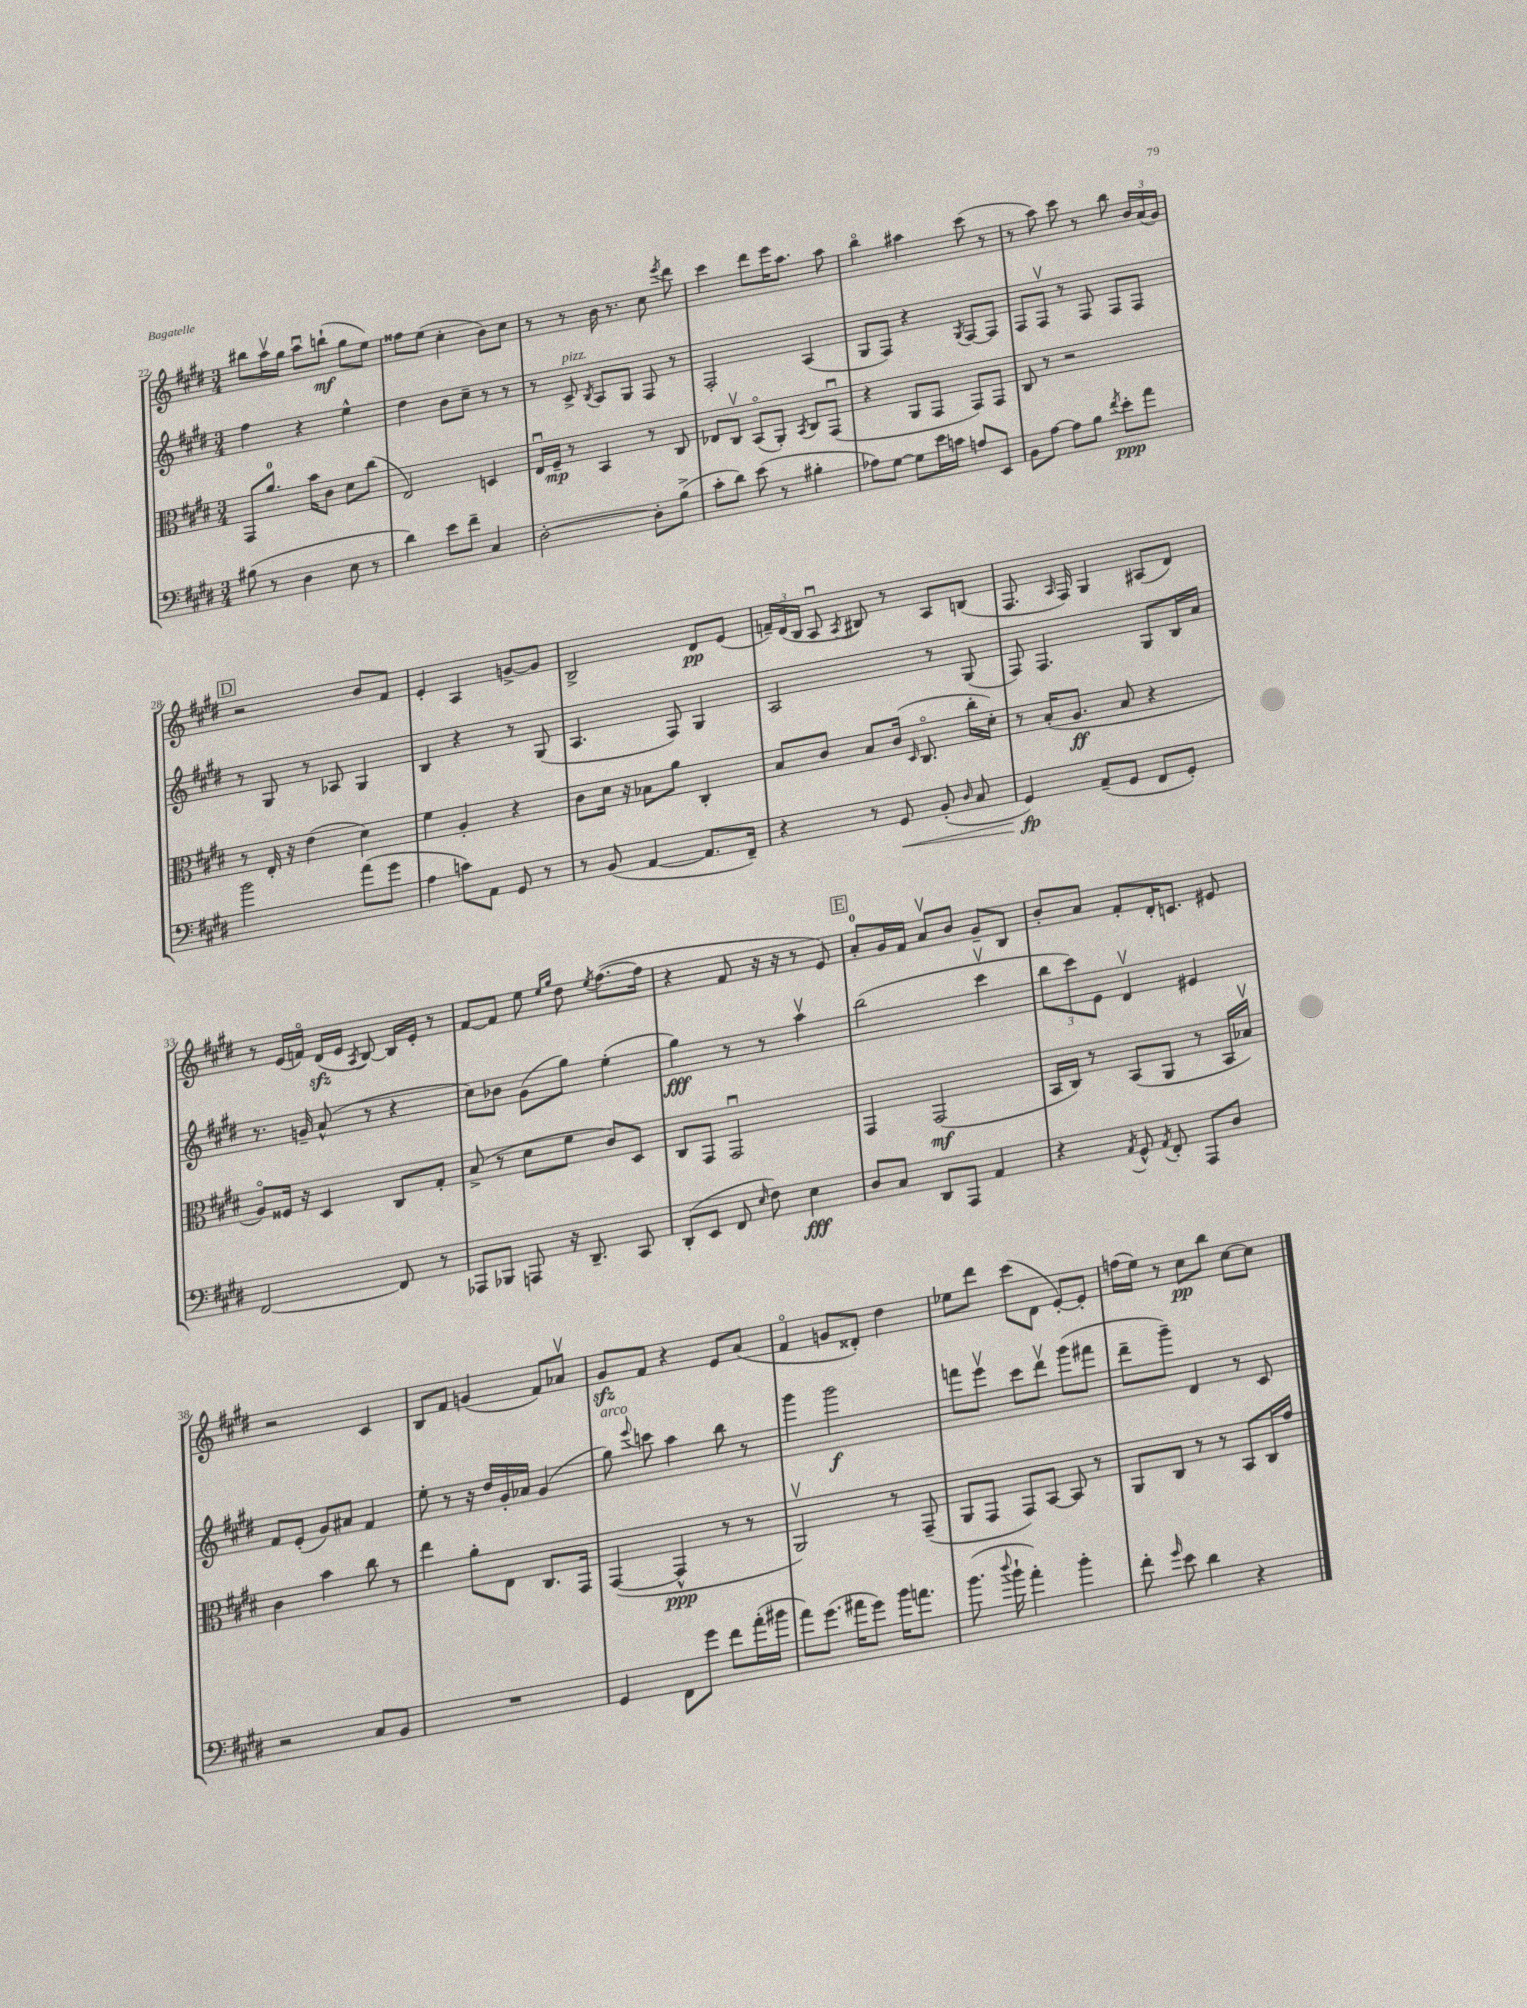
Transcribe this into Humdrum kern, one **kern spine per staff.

**kern	**dynam	**kern	**dynam	**kern	**dynam	**kern	**dynam
*part4	*part4	*part3	*part3	*part2	*part2	*part1	*part1
*staff4	*staff4	*staff3	*staff3	*staff2	*staff2	*staff1	*staff1
*clefF4	*	*clefC3	*	*clefG2	*	*clefG2	*
*k[f#c#g#d#]	*	*k[f#c#g#d#]	*	*k[f#c#g#d#]	*	*k[f#c#g#d#]	*
*M3/4	*	*M3/4	*	*M3/4	*	*M3/4	*
=22	=22	=22	=22	=22	=22	=22	=22
(8B#X\	.	8GG#/L	.	4ff#\	.	8bb#X\L	.
8r	.	8.a/J	.	.	.	16aav\L	.
.	.	.	.	.	.	16gg#\JJ	.
4D#\	.	.	.	4r	.	8aau\L	.
.	.	16b\KL	.	.	.	.	.
.	.	8c#\J	.	.	.	(8bbn`\J	mf
8E\	.	8d#\L	.	4ee^^\	.	8gg#\L	.
8r	.	(8cc#\J	.	.	.	8ee\J)	.
=23	=23	=23	=23	=23	=23	=23	=23
4d#\)	.	2E/)	.	4dd#\	.	8ff##X\L	.
.	.	.	.	.	.	(8ee\J	.
8e\L	.	.	.	8b\L	.	4cc#'\	.
8f#~\J	.	.	.	8cc#~\J	.	.	.
4C#/	.	4Dn/	.	8r	.	8b\L)	.
.	.	.	.	8r	.	8cc#\J	.
=24	=24	=24	=24	=24	=24	=24	=24
[2D#'\	.	16Eu/LL	.	8r	.	8r	.
.	.	16F#~/JJ	mp	.	.	.	.
!	!	!	!	!LO:TX:a:i:t=pizz.	!	!	!
.	.	8r	.	8c#^/	.	8r	.
.	.	.	.	8qB/	.	.	.
.	.	4BB/	.	8A/L	.	16b\	.
.	.	.	.	.	.	8.r	.
.	.	.	.	8G#/J	.	.	.
8D#'\L]	.	8r	.	8F#/	.	8cc#\	.
.	.	.	.	.	.	8qeee/	.
(8B^\J	.	8C#/	.	8r	.	8ddd#\	.
=25	=25	=25	=25	=25	=25	=25	=25
8c#'\L	.	8E-X/L	.	2F#'/	.	4ccc#\	.
8d#\J)	.	8C#v/J	.	.	.	.	.
(8e\	.	(8BB/L	.	.	.	8ddd#\L	.
8r	.	8AA'/J)	.	.	.	16eee\K	.
.	.	.	.	.	.	8.aa\J	.
.	.	8qBB/	.	.	.	.	.
4B#X'\	.	8C#/L	.	(4A/	.	.	.
.	.	(8GG#u/J	.	.	.	8aa\	.
=26	=26	=26	=26	=26	=26	=26	=26
8A-X\L)	.	4r	.	8G#/L	.	4bb\	.
[8G#\J	.	.	.	8F#/J)	.	.	.
8G#\L]	.	8AA/L	.	4r	.	4aa#X\	.
16e\L	.	8GG#/J	.	.	.	.	.
16cn\JJ	.	.	.	.	.	.	.
.	.	.	.	8qG#/	.	.	.
8An/L	.	8GG#/L)	.	[8F#/L	.	(8ccc#\	.
8EE/J	.	8GG#/J	.	8F#/J]	.	8r	.
=27	=27	=27	=27	=27	=27	=27	=27
8BB\L	.	8C#/	.	8F#/L	.	8r	.
[8A\J	.	8r	.	8F#v/J	.	8aa\)	.
8A\L]	.	2r	.	8r	.	8ccc#\	.
8B\J	.	.	.	8F#/	.	8r	.
8qf#/	.	.	.	.	.	.	.
8e'\L	ppp	.	.	8F#/L	.	8bb\	.
8a\J	.	.	.	8F#/J	.	24b/LL	.
.	.	.	.	.	.	(24a/	.
.	.	.	.	.	.	24g#/JJ)	.
!!LO:LB:g=z
!!LO:REH:place=s1:t=D
=28	=28	=28	=28	=28	=28	=28	=28
2b\	.	8r	.	8r	.	2r	.
.	.	16E'/	.	8G#/	.	.	.
.	.	16r	.	.	.	.	.
.	.	(4e\	.	8r	.	.	.
.	.	.	.	8A-X/	.	.	.
(8a\L	.	4d#\)	.	4G#/	.	8b/L	.
8g#\J	.	.	.	.	.	8f#/J	.
=29	=29	=29	=29	=29	=29	=29	=29
4A\	.	4f#\	.	4B/	.	4e'/	.
8cn\L)	.	4A'/	.	4r	.	4A/	.
8AA\J	.	.	.	.	.	.	.
8GG#/	.	4r	.	8r	.	[8gn^/L	.
8r	.	.	.	(8G#/	.	8g/J]	.
=30	=30	=30	=30	=30	=30	=30	=30
8r	.	8c#\L	.	4.A/	.	2B^/	.
(8BB/	.	16d#\Jk	.	.	.	.	.
.	.	16r	.	.	.	.	.
[4AA/	.	8B-X\L	.	.	.	.	.
.	.	8a\J	.	8F#/)	.	.	.
8.AA/L]	.	4C#'/	.	4G#/	.	8d#/L	pp
.	.	.	.	.	.	(8e/J	.
16FF#~/Jk)	.	.	.	.	.	.	.
=31	=31	=31	=31	=31	=31	=31	=31
4r	.	8B/L	.	2A/	.	24fn~/LL)	.
.	.	.	.	.	.	(24d#/	.
.	.	.	.	.	.	24B/JJ	.
.	.	8c#/J	.	.	.	8Au/	.
.	.	.	.	.	.	8qA/	.
8r	.	8B/L	.	.	.	8B#X/)	.
!	!LO:HP:b	!	!	!	!	!	!
8GG#/	<	(16c#/Jk	.	.	.	8r	.
.	.	16qqD#/	.	.	.	.	.
.	.	8.C#/	.	.	.	.	.
(8BB'/	.	.	.	8r	.	8A/L	.
16qqD#/	.	.	.	.	.	.	.
8C#/	.	16cc#'\LL	.	(8G#/	.	(8Bn/J	.
.	.	16d#'\JJ)	.	.	.	.	.
=32	=32	=32	=32	=32	=32	=32	=32
4GG#/)	fp	8r	.	8F#/)	.	8.F#/	.
.	.	(16B'/KL	.	4.F#/	.	.	.
.	.	.	.	.	.	16qqA/	.
.	.	8.A/J	ff	.	.	16F#/)	.
(8AA~/L	[	.	.	.	.	4G#/	.
8GG#/J	.	8B/	.	.	.	.	.
8FF#/L	.	4r	.	8G#/L	.	(8A#X/L	.
8GG#'/J)	.	.	.	16B/L	.	8d#/J)	.
.	.	.	.	16a/JJ	.	.	.
!!LO:LB:g=z
=33	=33	=33	=33	=33	=33	=33	=33
[2FF#/	.	8A/L)	.	8.r	.	8r	.
.	.	16F##X/Jk	.	.	.	(16e/LL	.
.	.	16r	.	16gn~/	.	16fn/JJ)	.
.	.	4D#/	.	(8a^^/	.	(16d#zz/LL	.
.	.	.	.	.	.	16e/JJ	.
.	.	.	.	.	.	8qA/	.
.	.	.	.	8r	.	[8B/)	.
8FF#/]	.	8C#/L	.	4r	.	16B/LL]	.
.	.	.	.	.	.	16e'/JJ	.
8r	.	8G#'/J	.	.	.	8r	.
=34	=34	=34	=34	=34	=34	=34	=34
8AAA-X/L	.	(8B^/	.	8cc#\L)	.	[8f#/L	.
8BBB-X/J	.	8r	.	8b-X\J	.	8f#/J]	.
8AAAn/	.	8d#\L	.	(8g#\L	.	8ee\	.
.	.	.	.	.	.	16qqee/LL	.
.	.	.	.	.	.	16qqgg#/JJ	.
16r	.	8f#\J	.	8gg#\J)	.	8dd#\	.
8.DD#~/	.	.	.	.	.	.	.
.	.	.	.	.	.	8qee/	.
.	.	8c#/L)	.	(4ee'\	.	([8.ff#\L	.
8CC#/	.	8D#/J	.	.	.	.	.
.	.	.	.	.	.	16ff#\Jk]	.
=35	=35	=35	=35	=35	=35	=35	=35
(8DD#'/L	.	8C#/L	.	4gg#\)	fff	4r	.
8EE/J	.	8GG#/J	.	.	.	.	.
8FF#/	.	2GG#u/	.	8r	.	8f#/	.
16qqE/	.	.	.	.	.	.	.
8F#\)	.	.	.	8r	.	16r	.
.	.	.	.	.	.	16r	.
4E\	fff	.	.	4aav\	.	8r	.
.	.	.	.	.	.	8e/)	.
!!LO:REH:place=s1:t=E
=36	=36	=36	=36	=36	=36	=36	=36
8D#/L	.	4GG#/	.	(2bb\	.	8a'/L	.
8C#/J	.	.	.	.	.	16g#/L	.
.	.	.	.	.	.	16f#/JJ	.
8DD#/L	.	(2GG#/	mf	.	.	8av/L	.
8AAA/J	.	.	.	.	.	8b/J	.
4AA/	.	.	.	4ccc#v\	.	8g#~/L	.
.	.	.	.	.	.	8B/J	.
=37	=37	=37	=37	=37	=37	=37	=37
4r	.	16BB/LL	.	12bb\L	.	8b'/L	.
.	.	16C#/JJ)	.	.	.	.	.
.	.	.	.	12ccc#\)	.	.	.
.	.	8r	.	.	.	8a/J	.
.	.	.	.	12e\J	.	.	.
8qAA/	.	.	.	.	.	.	.
8GG#^^/	.	(8BB/L	.	4d#v/	.	8f#'/L	.
8qAA/	.	.	.	.	.	.	.
8FF#'/	.	8AA/J	.	.	.	16d#'/K	.
.	.	.	.	.	.	8.cn/J	.
8AAA/L	.	8r	.	4e#X/	.	.	.
8D#/J	.	16BB/LL	.	.	.	8e#X/	.
.	.	16B-Xv/JJ)	.	.	.	.	.
!!LO:LB:g=z
=38	=38	=38	=38	=38	=38	=38	=38
2r	.	4c#\	.	8f#/L	.	2r	.
.	.	.	.	(8e'/J	.	.	.
.	.	4b\	.	8g#/L)	.	.	.
.	.	.	.	8a#X/J	.	.	.
8C#/L	.	8cc#\	.	4f#/	.	4c#/	.
8BB/J	.	8r	.	.	.	.	.
=39	=39	=39	=39	=39	=39	=39	=39
2.r	.	4ee\	.	8ee'\	.	8B/L	.
.	.	.	.	8r	.	8f#/J	.
.	.	8a'\L	.	16r	.	(4gn/	.
.	.	.	.	16dd#/LL	.	.	.
.	.	8E\J	.	16g#'/	.	.	.
.	.	.	.	16a-X/JJ	.	.	.
.	.	8.C#/L	.	(4g#/	.	8f#/L)	.
.	.	.	.	.	.	8a-Xv/J	.
.	.	16GG#/Jk	.	.	.	.	.
=40	=40	=40	=40	=40	=40	=40	=40
!	!	!	!	!LO:TX:a:i:t=arco	!	!	!
4GG#/	.	([4GG#/	.	8gg#\)	.	8g#zz/L	.
.	.	.	.	8qqeee/	.	.	.
.	.	.	.	8cccn\	.	8f#/J	.
8FF#\L	.	4GG#^^/]	ppp	4aa\	.	4r	.
8g#\J	.	.	.	.	.	.	.
8f#\L	.	8r	.	8bb\	.	8e/L	.
(16a'\L	.	8r	.	8r	.	(8a/J	.
16b#X\JJ	.	.	.	.	.	.	.
=41	=41	=41	=41	=41	=41	=41	=41
8a\L)	.	2AAv/)	.	4ggg#\	.	4f#/	.
(8.g#\J	.	.	.	.	.	.	.
.	.	.	.	2ggg#\	f	8gn/L	.
16a#X\KL	.	.	.	.	.	.	.
8g#\J)	.	.	.	.	.	8d##X'/J)	.
16b\KL	.	8r	.	.	.	4dd#\	.
8.an\J	.	.	.	.	.	.	.
.	.	(8GG#~/	.	.	.	.	.
=42	=42	=42	=42	=42	=42	=42	=42
(8.b\	.	8AA/L	.	8fffn\L	.	8ee-X\L	.
.	.	8GG#/J	.	8eeev\J	.	8ddd#\J	.
8qqdd#/	.	.	.	.	.	.	.
16b`\	.	.	.	.	.	.	.
4a'\)	.	8GG#/L)	.	8ccc#\L	.	(8ccc#\L	.
.	.	[8BB/J	.	8ddd#v\J	.	8d#\J	.
4b'\	.	8BB/]	.	(8ggg#\L	.	[8e'/L)	.
.	.	8r	.	8fff#X\J	.	8e'/J]	.
=43	=43	=43	=43	=43	=43	=43	=43
8f#'\	.	8AA/L	.	8ddd#~\L	.	(16ffn\LL	.
.	.	.	.	.	.	16ee\JJ)	.
16qqg#/	.	.	.	.	.	.	.
8e\	.	8C#/J	.	8ggg#~\J)	.	8r	.
4d#\	.	8r	.	4d#/	.	8cc#\L	pp
.	.	8r	.	.	.	8bb\J	.
4r	.	8BB/L	.	8r	.	[8cc#\L	.
.	.	16C#/L	.	8c#/	.	8cc#\J]	.
.	.	16g#/JJ	.	.	.	.	.
==	==	==	==	==	==	==	==
*-	*-	*-	*-	*-	*-	*-	*-
